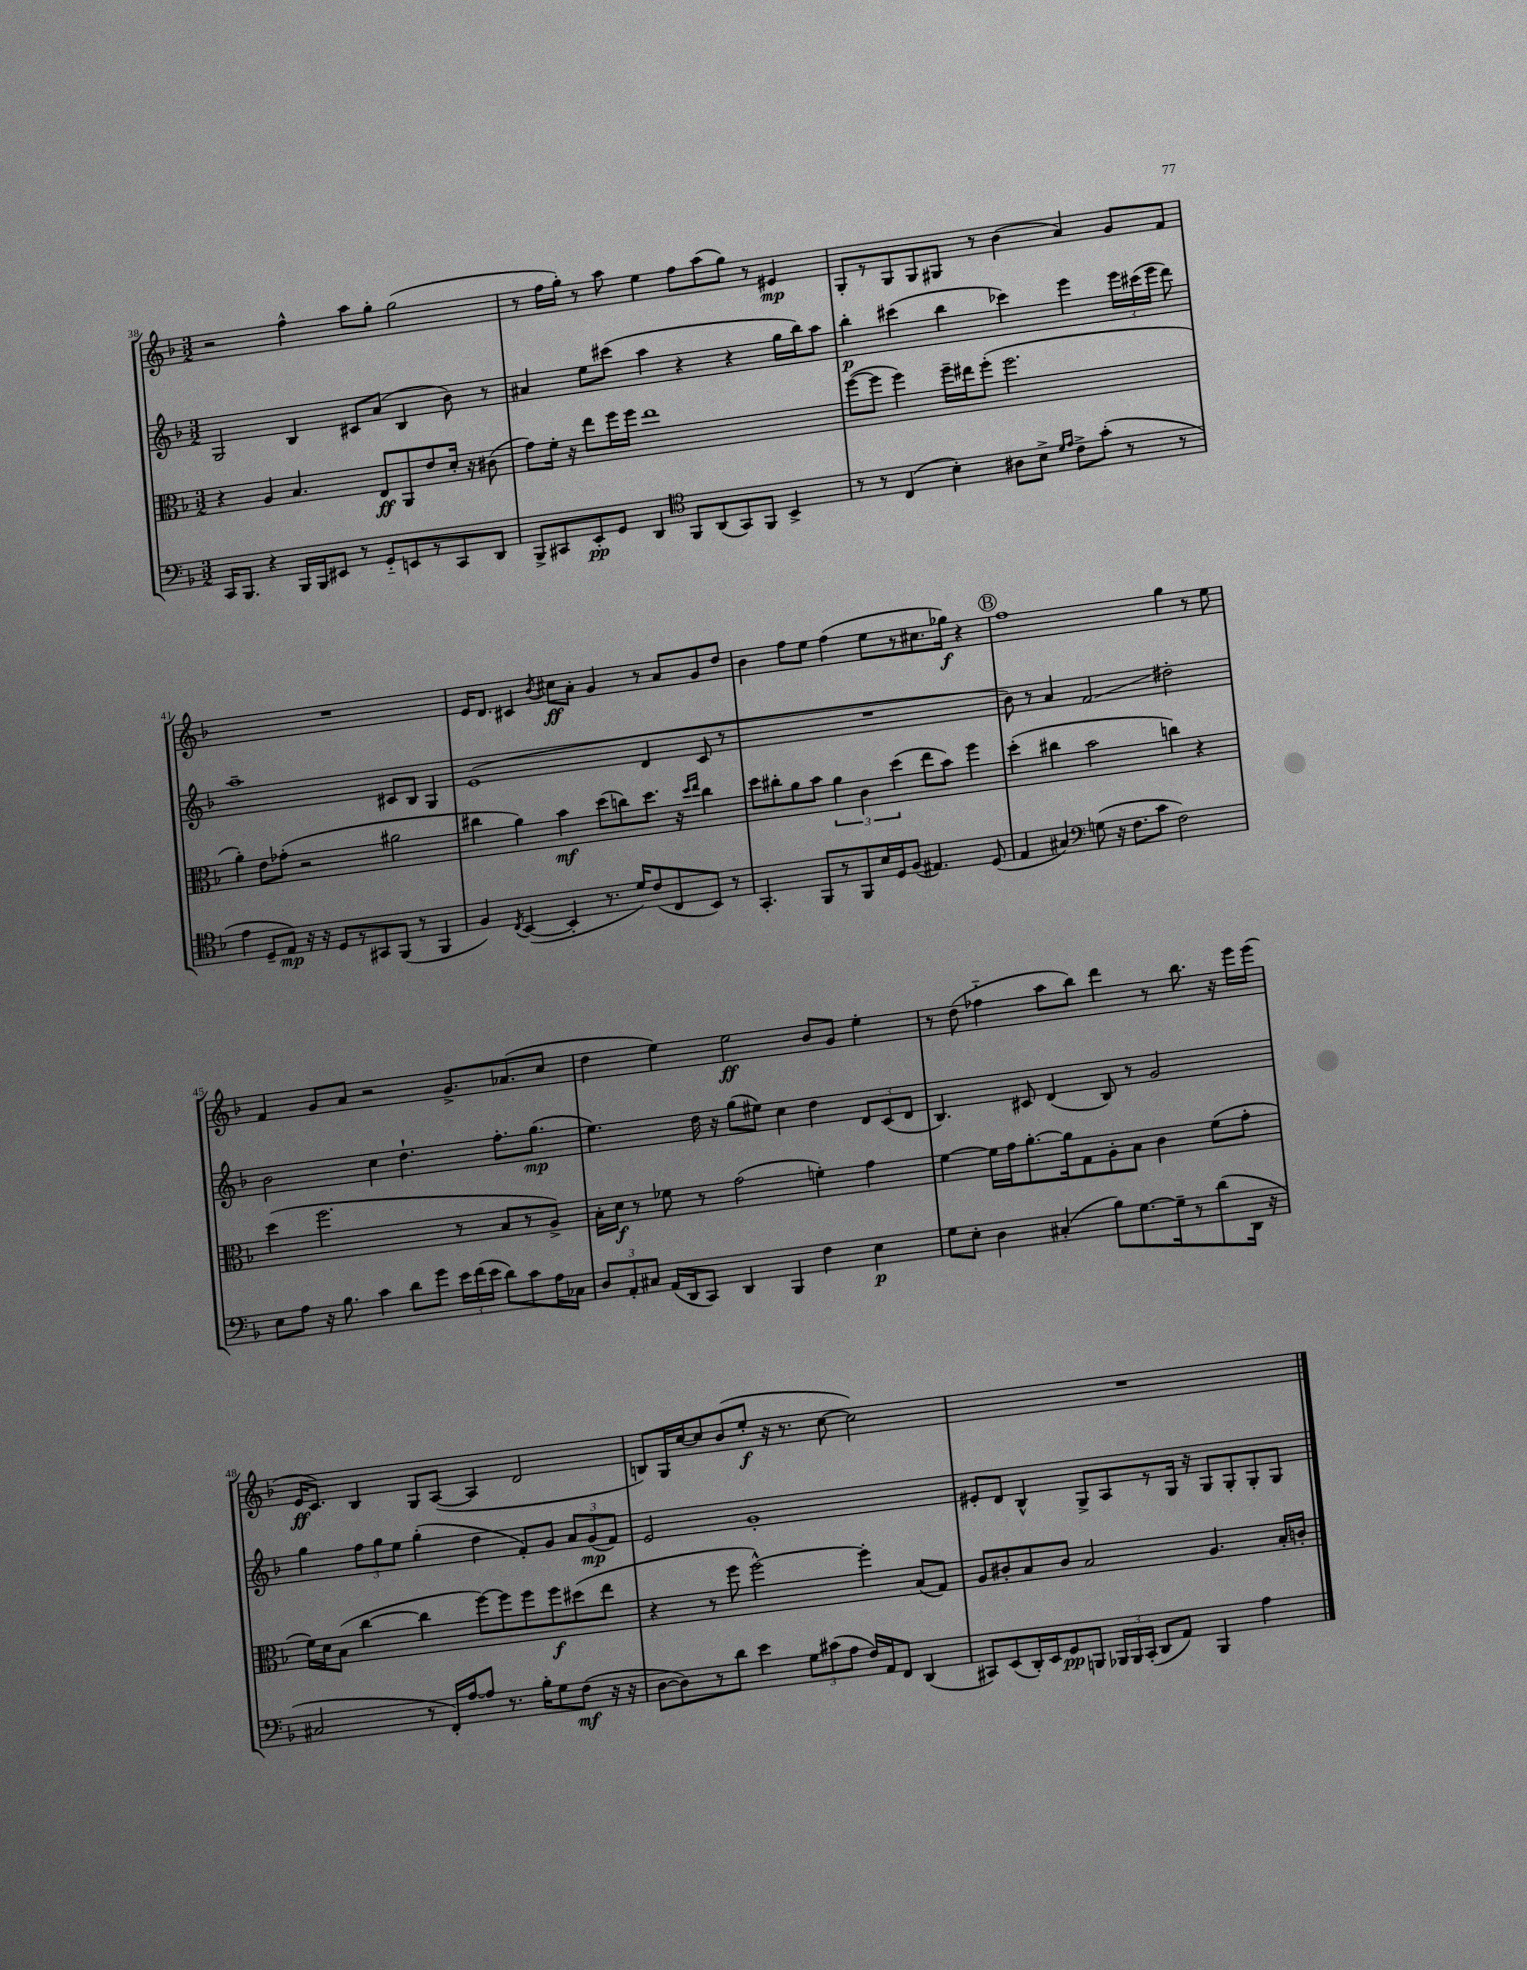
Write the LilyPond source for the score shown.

<<
\new StaffGroup <<
\new Staff = "s0" {
    \clef treble \key f \major \numericTimeSignature \time 3/2
    \autoBeamOff r2 f''4-^ a''8[ g''8]-. g''2( |
    r8 f''16[ g''16]-.) r8 a''8 e''4 f''8[ a''8( g''8]) r8 eis'4\mp |
    g8[-. r8 g8 g8 gis8] r8 bes'4( a'4) g'8[ f'8] |
    R1. |
    e'16[ d'8.] cis'4 \acciaccatura { bes'8 } cis''8[\ff a'8]-. g'4 r8 a'8[ g'8 d''8] |
    bes'4 f''8[ e''8] f''4( e''8[ r8 cis''8. ges''16]\f) r4 |
    \mark \markup { \circle "B" } f''1 g''4 r8 e''8 |
    f'4 g'8[ a'8] r2 g'8.[-> aes'8.( c''8] |
    d''4 e''4) e''2\ff bes'8[ g'8] e''4-. |
    r8 d''8( fes''4-_ a''8[ bes''8]) d'''4 r8 bes''8. r16 e'''16[ e'''16]( |
    e'16[\ff c'8.]) bes4 g8[ a8]~( a4 d'2 |
    b8[) g16 c''16~ c''8 bes'8( e''8]-.\f r16 r8. c''8~ c''2) |
    R1. \bar "|." |
}
\new Staff = "s1" {
    \clef treble \key f \major \numericTimeSignature \time 3/2
    \autoBeamOff g2 bes4 cis'8[ a'8]( bes4 bes'8) r8 |
    ais'4 e''8[ cis'''8]( a''4 r4 r4 g''16[ bes''16) a''8] |
    bes''4-.\p cis'''4( bes''4 ces'''4) e'''4 \tuplet 3/2 { e'''16[ cis'''16( e'''16] } d'''8) |
    a''1-- cis'8[ bes8] g4 |
    e'1( d'4 c'8 r8 |
    R1. |
    \mark \markup { \circle "B" } bes'8) r8 a'4 f'2\glissando dis''2-. |
    bes'2 c''4 d''4.-! f''8.[-. g''8.]\mp( |
    e''4.) d''16 r16 g''8[( eis''8]) c''4 d''4 \tuplet 3/2 { d'8[ c'8( d'8] } |
    bes4.) cis'8 d'4( bes8) r8 g'2 |
    g''4 \tuplet 3/2 { f''8[ g''8 e''8] } g''4-.( d''4 f'8[-.) g'8] \tuplet 3/2 { a'8[ g'8\mp( f'8]) } |
    e'2 g'1-. |
    eis'8[-. d'8] bes4-^ g8[-> a8 r8 g16] r16 g8[ g8-. g8-. g8] \bar "|." |
}
\new Staff = "s2" {
    \clef alto \key f \major \numericTimeSignature \time 3/2
    \autoBeamOff r4 a4 bes4. e8[\ff a,8 e'8 d'16]-. r16 cis'8( |
    g'8[) f'16]-. r16 e''8[ f''16 f''16] e''1 |
    f''8[~( f''8] f''4) f''16[-- eis''16 f''8]-.( f''2. |
    a'4-.) e'8[ ges'8]-.( r2 ais'2 |
    cis''4 a'4) bes'4\mf d''8[( c''8) d''8.] r16 \grace { d''16[ e''16] } c''4 |
    d''8[ cis''8-. a'8 bes'8] \tuplet 3/2 { a'4 c'4 d''4( } e''8[ bes'8]) f''4 |
    \mark \markup { \circle "B" } d''4-.( cis''4 bes'2 c''4) r4 |
    d''4( f''2. r8 bes8[ r8 a8]->) |
    bes16[-. d'16]\f r8 fes'8 r8 g'2( f'4-.) g'4 |
    f'4~ f'16[ g'16 a'8.~-. a'16 g8 a8-. bes8] c'4 f'8[( g'8]-. |
    f'16[) d'16 bes8]( c''4~ c''4 f''8[~) f''8 f''8 f''8\f dis''8( e''8] |
    r4 r8 f''8 f''2~-^) f''4-. bes8[( g8]) |
    a8[ cis'8-. bes8 cis'8] bes2 a4. bes16[-. c'16]-. \bar "|." |
}
\new Staff = "s3" {
    \clef bass \key f \major \numericTimeSignature \time 3/2
    \autoBeamOff c,16[ bes,,8.] r4 bes,,16[ bes,,16 eis,8] r8 g,8[-_ e,8 r8 c,8 d,8] |
    bes,,8[-> cis,8 e,8-.\pp g,8] d,4 \clef tenor f,8[ a,8( g,8) f,8] bes,4-> |
    r8 r8 c4( bes4-.) ais8[ bes8]-> \grace { d'16[ e'16] } c'8[-> g'8]-.( r8 r8 |
    e'4 d8[-- e8]\mp) r16 r16 d8[ r8 gis,8 f,8]( r8 f,4 |
    f4) \acciaccatura { c8 } bes,4~( bes,4-. r8. d'16[) c'8( c8 bes,8]) r8 |
    g,4.-. f,8[ r8 f,8 bes16 d16 f8]( eis4.) d8( |
    \mark \markup { \circle "B" } e4 gis4) \clef bass g8( r16 f8.[ c'8] f2) |
    e8[ a8] r16 bes8. c'4 d'8[ g'8] \tuplet 3/2 { e'16[ f'16( e'16] } d'8[) c'8 a16 ces16] |
    \tuplet 3/2 { d8[ a,8-. cis8] } a,16[( d,16 c,8]) d,4 bes,,4 f4 e4\p |
    g8[ e8]-. d4 cis4-.( bes8[) g8.~ g16-- r8 d'8( d,16] r16 |
    cis2 r8 f,16[-.) a16~ a8] r8. bes16[-. g8 f8]\mf( r16 r16 |
    d8[~ d8) r8 d'8] e'4 \tuplet 3/2 { g8[ cis'8( a8] } f16[) a,16 f,8] d,4( |
    cis,8[) e,8( d,16-.) e,16 g,8\pp b,,8] \tuplet 3/2 { bes,,16[ bes,,16 cis,16]-.( } d,8[ a,8]) bes,,4 a4 \bar "|." |
}
>>
>>
\layout { \context { \Score currentBarNumber = #38 } }
